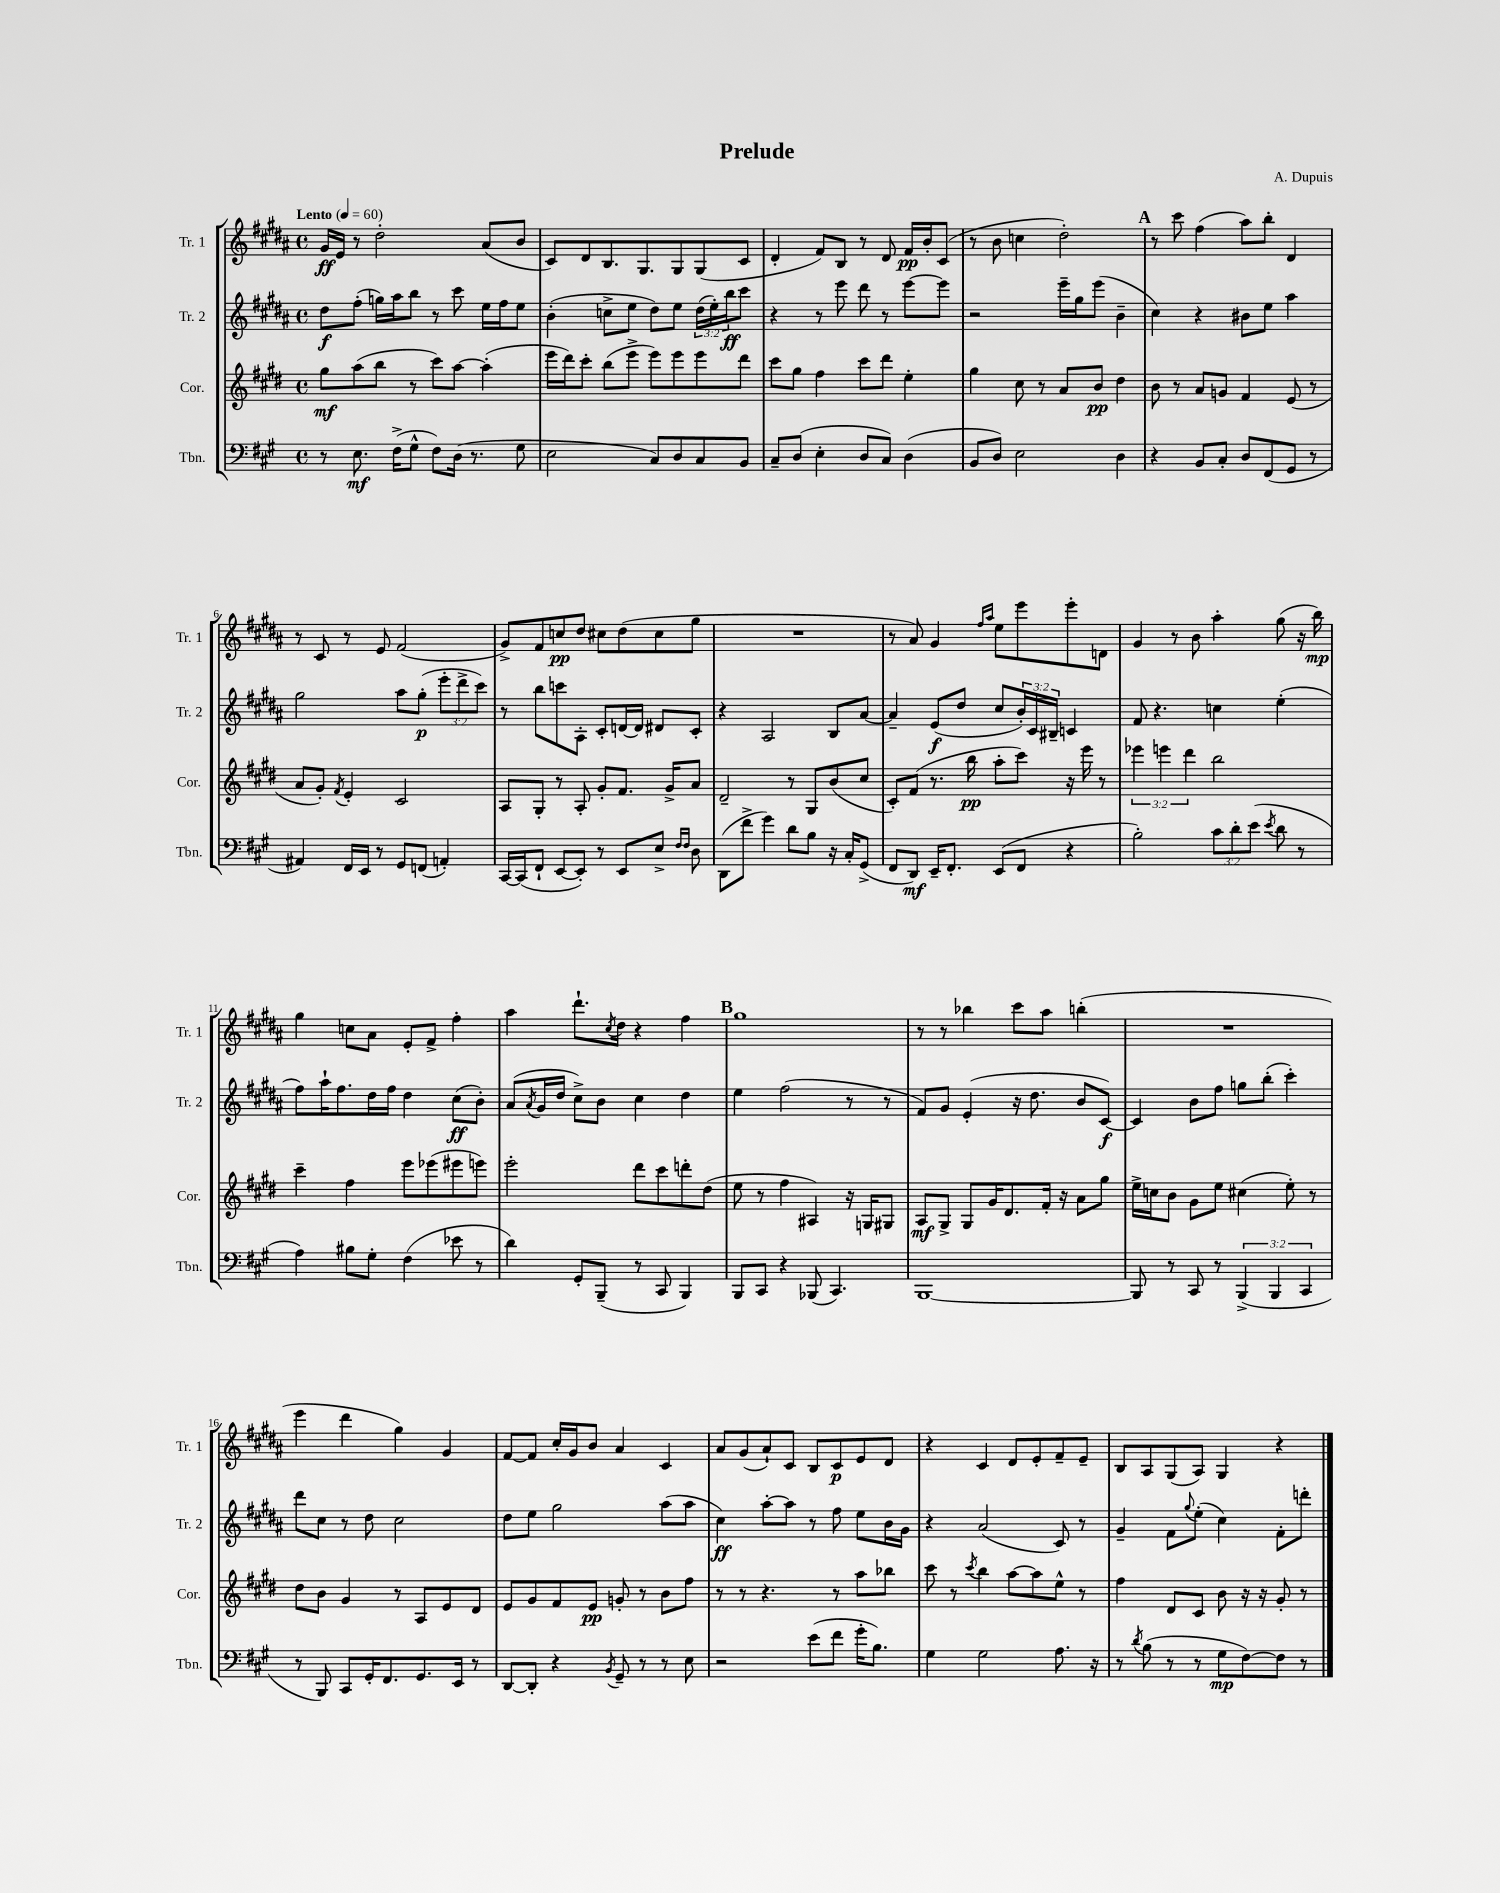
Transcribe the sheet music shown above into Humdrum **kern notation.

**kern	**kern	**kern	**kern
*staff4	*staff3	*staff2	*staff1
*clefF4	*clefG2	*clefG2	*clefG2
*k[f#c#g#]	*k[f#c#g#d#]	*k[f#c#g#d#a#]	*k[f#c#g#d#a#]
*M4/4	*M4/4	*M4/4	*M4/4
*met(c)	*met(c)	*met(c)	*met(c)
*MM60	*MM60	*MM60	*MM60
8r	8gg#\L	8dd#\L	16g#/LL
.	.	.	16e/JJ
8.E\	(8aa\	(8ff#'\J	8r
.	8bb\J	16gg\LL)	2dd#'\
(16F#^\LK	.	16aa#\J	.
8G#^^\J	8r	8bb\J	.
8F#\L)	8ccc#\L)	8r	.
(16D\Jk	[8aa\J	8ccc#\	.
8.r	.	.	.
.	(4aa'\]	16ee\LL	(8a#/L
.	.	16ff#\J	.
8G#\	.	8ee\J	8b/J
=	=	=	=
2E\	16eee\LL	(4b'\	8c#/L)
.	16ddd#\J)	.	.
.	8ccc#'\J	.	8d#/
.	(8bb\L	8cc^\L	8.B/
.	8eee^\J	8ee\J	.
.	.	.	8.G#/
8C#/L)	8eee\L)	8dd#\L)	.
8D/	8eee\	8ee\J	8G#/
8C#/	8eee\	(24dd#\LL	(8G#/
.	.	24ee'\)	.
.	.	24bb\J	.
8BB/J	8ddd#\J	8ccc#\J	8c#/J
=	=	=	=
8C#~/L	8ccc#\L	4r	4d#'/
(8D/J	8gg#\J	.	.
4E'\	4ff#\	8r	8f#/L)
.	.	8eee\	8B/J
8D/L	8ccc#\L	8ddd#\	8r
8C#/J)	8ddd#\J	8r	8d#/
(4D\	4ee'\	[8eee\L	16f#/LL
.	.	.	16b'/J
.	.	8eee\]J	(8c#/J
=	=	=	=
8BB/L	4gg#\	2r	8r
8D/J)	.	.	8b\
2E\	8cc#\	.	4cc\
.	8r	.	.
.	8a/L	16eee~\LL	2dd#'\)
.	.	16gg#\J	.
.	8b/J	(8eee\J	.
4D\	4dd#\	4b~\	.
=	=	=	=
4r	8b\	4cc#\)	8r
.	8r	.	8ccc#\
8BB/L	8a/L	4r	(4ff#\
8C#'/J	8g/J	.	.
8D/L	4f#/	8b#\L	8aa#\L)
(8FF#/	.	8ee\J	8bb'\J
8GG#/J	(8e/	4aa#\	4d#/
8r	8r	.	.
=	=	=	=
4AA#/)	8a/L	2gg#\	8r
.	8g#'/J)	.	8c#/
.	8qf#/	.	.
16FF#/LL	4e'/	.	8r
16EE/JJ	.	.	.
8r	.	.	8e/
8GG#/L	2c#/	8aa#\L	(2f#/
(8FF/J	.	(8gg#'\J	.
4AA'/)	.	12eee'\L	.
.	.	12ddd#^\	.
.	.	12ccc#\J)	.
=	=	=	=
[16CC#/LL	8A/L	8r	8g#^/L)
(16CC#/]J	.	.	.
8FF#`/J	8G#'/J	8bb\L	8f#/
[8EE/L	8r	8ccc\	8cc/
8EE'/]J)	8A'/	8A#'\J	8dd#/J
8r	8g#'/L	8c#'/L	8cc#\L
8EE/L	8.f#/J	[16d/L	(8dd#\
.	.	16d/]JJ	.
8E^/J	.	8d#/L	8cc#\
.	16g#^/LK	.	.
16qqF#/LL	.	.	.
16qqF#/JJ	.	.	.
8D\	8a/J	8c#'/J	8gg#\J
=	=	=	=
(8DD\L	2d#~/	4r	1r
8f#^\J	.	.	.
4g#\)	.	2A#/	.
8d\L	8r	.	.
8B\J	8G#/L	.	.
16r	(8b/	8B/L	.
16C#'/LK	.	.	.
(8GG#^/J	8cc#/J	[8a#/J	.
=	=	=	=
8FF#/L	8c#'/L)	4a#~/]	8r
8DD/J)	(8f#/J	.	8a#/)
16EE~/LK	8.r	(8e/L	4g#/
8.FF#'/J	.	.	.
.	.	8dd#/J	.
.	16bb\	.	.
.	.	.	16qqff#/LL
.	.	.	16qqaa#/JJ
(8EE/L	8aa'\L	8cc#/L	8ee\L
8FF#/J	8ccc#\J)	24b'/L)	8eee\
.	.	24c#/	.
.	.	24B#~/JJ	.
4r	16r	4c/	8eee'\
.	16eee\	.	.
.	8r	.	8d\J
=	=	=	=
2B'\)	6eee-\	8f#/	4g#/
.	.	4.r	.
.	6eee\	.	.
.	.	.	8r
.	6ddd#\	.	.
.	.	.	8b\
12c#\L	2bb\	4cc\	4aa#'\
12d'\	.	.	.
(12e\J	.	.	.
8qe/	.	.	.
8d\	.	(4ee'\	(8gg#\
8r	.	.	16r
.	.	.	16bb\)
=	=	=	=
4A\)	4ccc#~\	8ff#\L)	4gg#\
.	.	16aa#`\K	.
.	.	8.ff#\	.
8B#\L	4ff#\	.	8cc\L
8G#'\J	.	16dd#\L	8a#\J
.	.	16ff#\JJ	.
(4F#\	8eee\L	4dd#\	8e'/L
.	(8eee-\	.	8f#^/J
8e-\	8eee#\	(8cc#\L	4ff#'\
8r	8eee\J)	8b'\J)	.
=	=	=	=
4d\)	2eee'\	(8a#/L	4aa#\
.	.	8qa#/	.
.	.	16g#/L	.
.	.	16dd#/JJ	.
8GG#'/L	.	8cc#^\L)	8.ddd#`\L
(8BBB~/J	.	8b\J	.
.	.	.	8qcc#/
.	.	.	16dd#\Jk
8r	8ddd#\L	4cc#\	4r
8CC#/	8ccc#\	.	.
4BBB/)	8ddd'\	4dd#\	4ff#\
.	(8dd#\J	.	.
=	=	=	=
8BBB/L	8ee\	4ee\	1gg#
8CC#/J	8r	.	.
4r	4ff#\	(2ff#\	.
(8BBB-/	4A#/)	.	.
4.CC#/)	.	.	.
.	16r	8r	.
.	16G/LK	.	.
.	8G#/J	8r	.
=	=	=	=
[1BBB	8A/L	8f#/L)	8r
.	8G#^/J	8g#/J	8r
.	8G#/L	(4e'/	4bb-\
.	16g#/K	.	.
.	8.d#/	.	.
.	.	16r	8ccc#\L
.	.	8.dd#\	.
.	16f#'/Jk	.	8aa#\J
.	16r	.	.
.	8a\L	8b/L	(4bb'\
.	8gg#\J	[8c#/J)	.
=	=	=	=
8BBB/]	16ee^\LL	4c#/]	1r
.	16cc\J	.	.
8r	8b\J	.	.
8CC#/	8g#\L	8b\L	.
8r	8ee\J	8ff#\J	.
(6BBB^/	(4cc#\	8gg\L	.
.	.	(8bb'\J	.
6BBB/	.	.	.
.	8ee'\)	4ccc#'\)	.
6CC#/	.	.	.
.	8r	.	.
=	=	=	=
8r	8dd#\L	8ddd#\L	4eee\
8BBB/)	8b\J	8cc#\J	.
8CC#/L	4g#/	8r	4ddd#\
16GG#'/K	.	8dd#\	.
8.FF#/	.	.	.
.	8r	2cc#\	4gg#\)
8.GG#/	8A/L	.	.
.	8e/	.	4g#/
16EE/Jk	.	.	.
8r	8d#/J	.	.
=	=	=	=
[8DD/L	8e/L	8dd#\L	[8f#/L
8DD'/]J	8g#/	8ee\J	8f#/]J
4r	8f#/	2gg#\	16cc#'/LL
.	.	.	16g#/J
.	8e/J	.	8b/J
8qBB/	.	.	.
8GG#~/	8g'/	.	4a#/
8r	8r	.	.
8r	8b\L	(8aa#\L	4c#/
8E\	8ff#\J	8aa#\J	.
=	=	=	=
2r	8r	4cc#\)	8a#/L
.	8r	.	(8g#/
.	4.r	[8aa#'\L	8a#`/)
.	.	8aa#\]J	8c#/J
(8e\L	.	8r	8B/L
8f#\J	8r	8ff#\	8c#/
16g#'\LK	8aa\L	8ee\L	8e/
8.B\J)	.	.	.
.	8bb-\J	16b\L	8d#/J
.	.	16g#\JJ	.
=	=	=	=
4G#\	8ccc#\	4r	4r
.	8r	.	.
.	8qccc#/	.	.
2G#\	4bb\	(2a#/	4c#/
.	[8aa\L	.	8d#/L
.	8aa\]	.	8e'/
8.A\	8ee^^\J	8c#/)	8f#~/
.	8r	8r	8e~/J
16r	.	.	.
=	=	=	=
8r	4ff#\	4g#~/	8B/L
8qd/	.	.	.
(8B\	.	.	8A#/
8r	8d#/L	8f#\L	(8G#/
.	.	8qqgg#/	.
8r	8c#/J	(8ee'\J	8A#/J)
8G#\L	8b\	4cc#\)	4G#/
[8F#\)	16r	.	.
.	16r	.	.
8F#\]J	8g#'/	8f#'\L	4r
8r	8r	8ddd'\J	.
==	==	==	==
*-	*-	*-	*-
